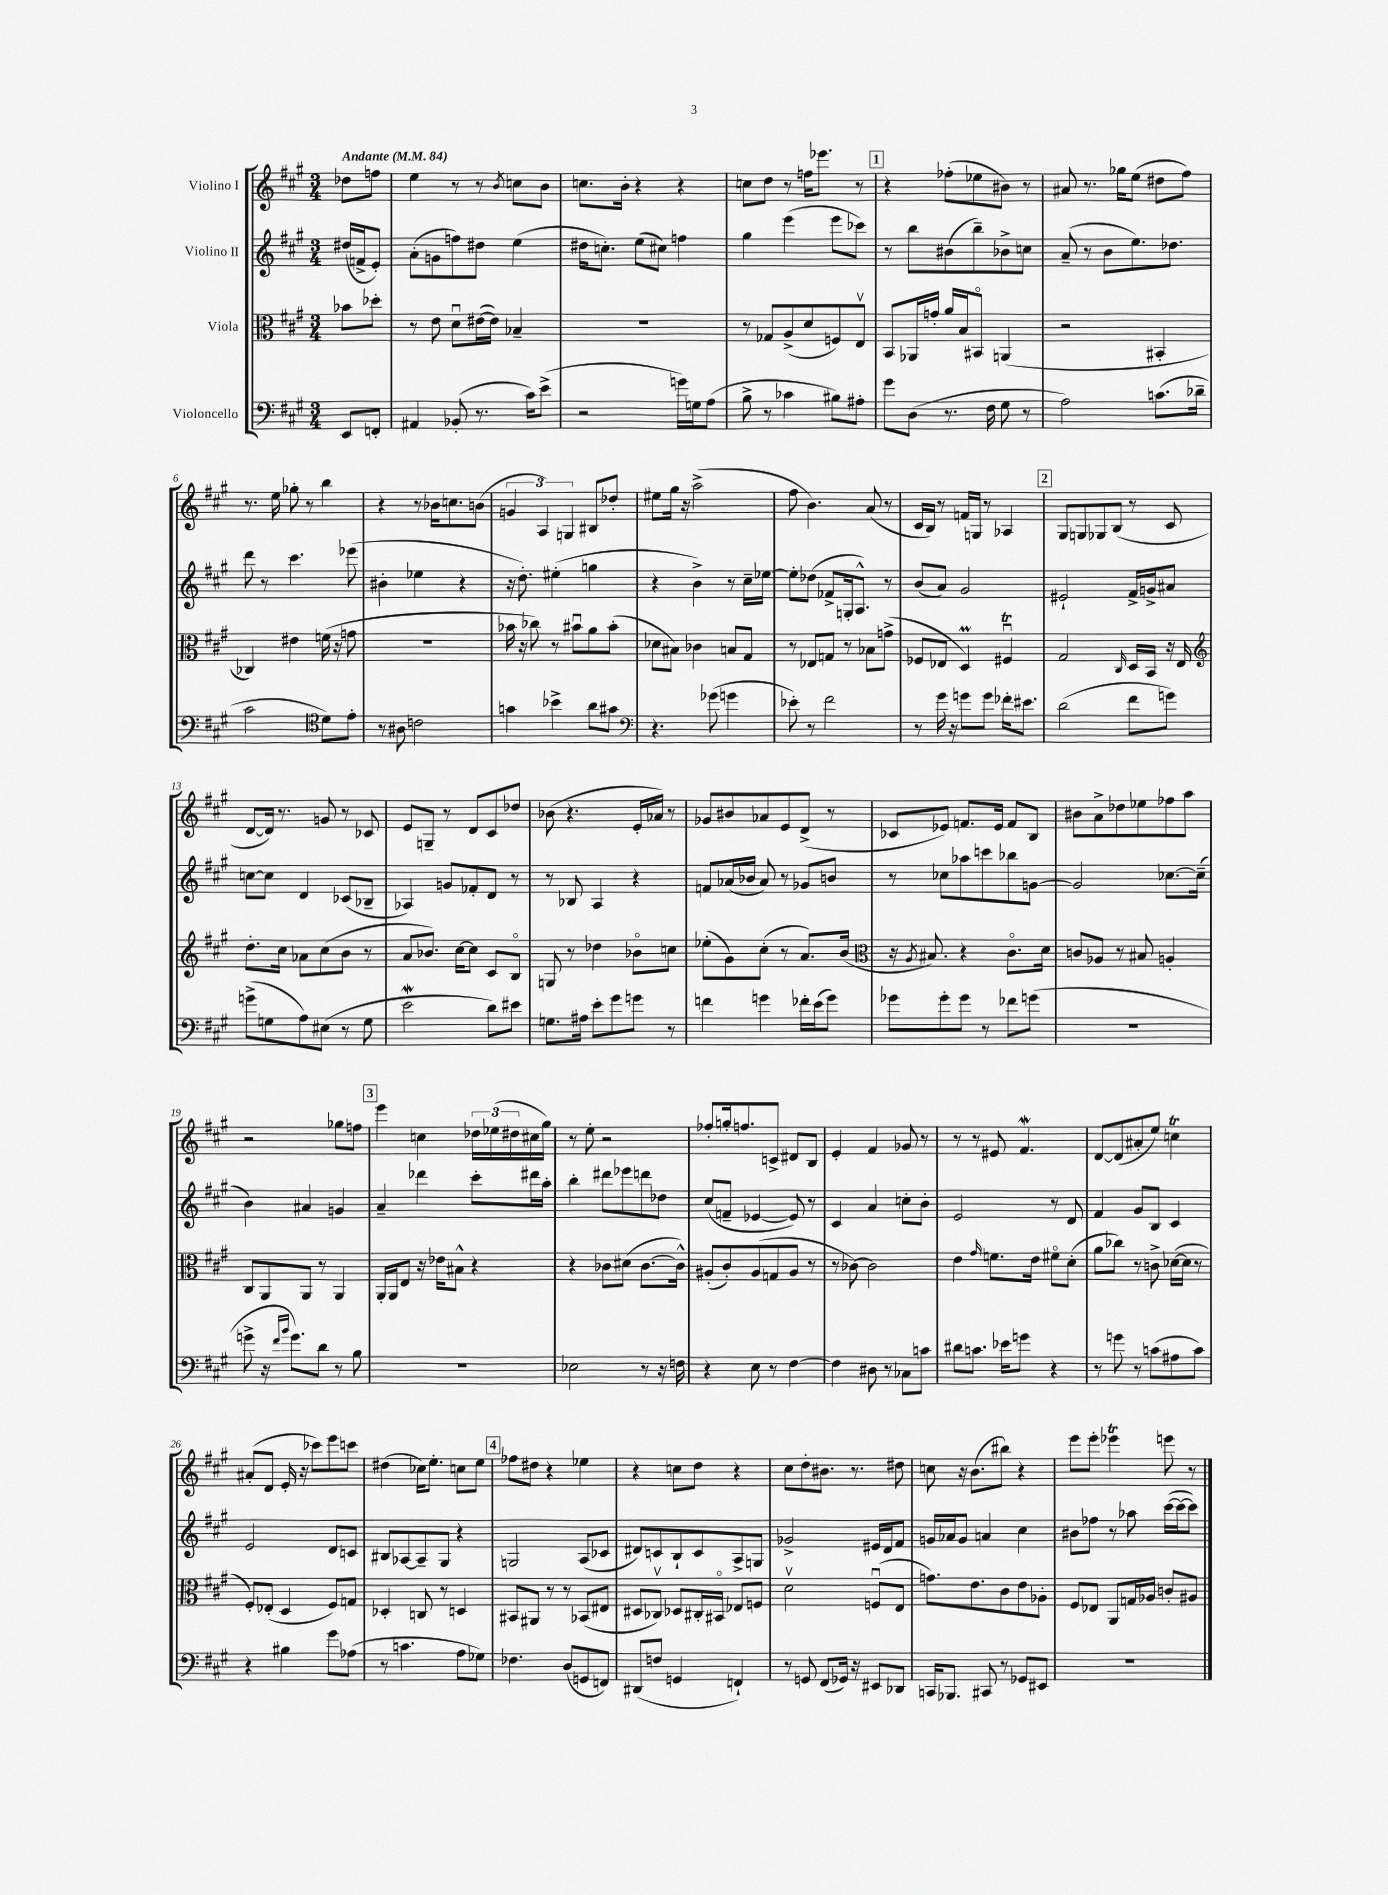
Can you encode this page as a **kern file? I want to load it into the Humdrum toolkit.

**kern	**kern	**kern	**kern
*staff4	*staff3	*staff2	*staff1
*clefF4	*clefC3	*clefG2	*clefG2
*k[f#c#g#]	*k[f#c#g#]	*k[f#c#g#]	*k[f#c#g#]
*M3/4	*M3/4	*M3/4	*M3/4
*MM84	*MM84	*MM84	*MM84
8EE	8b-	(16dd#	8dd-
.	.	16f^	.
8FF'	8dd-'	8e')	8ff
=	=	=	=
4AA#	8r	(8a'	4ee
.	8e	8g	.
(8BB-'	8du	8ff)	8r
8.r	([16e#	8dd#	8r
.	16e#])	.	.
.	.	.	8qb
.	4B-~	(4ee	8cc
16c#)	.	.	.
(8e^	.	.	8b
=	=	=	=
2r	2.r	16dd#	8.cc
.	.	8.cc')	.
.	.	.	16b'
.	.	(8ee	4r
.	.	8cc#)	.
16g)	.	4ff	4r
16G	.	.	.
(8A	.	.	.
=	=	=	=
8B^	8r	4gg#	8cc
8r	8G-	.	8dd
4c-	(8A^	(4eee	8r
.	8d	.	16ff
.	.	.	8.eee-
8B#)	8F)	8eee	.
8A#'	8Ev	8ccc-)	8r
=	=	=	=
8g#	8BB	8r	4r
(8D	16AA-	8bb	.
.	16g'	.	.
8.r	16a	(8b#	(8ff-'
.	16B	.	.
.	8BB#o	8bb~)	8ee-
16F#	.	.	.
8G#	(4AA	8b-^	8b#)
8r	.	8cc	8r
=	=	=	=
2A)	2r	(8a~	8a#
.	.	8r	8.r
.	.	8b	.
.	.	.	16gg-
.	.	8.ee)	(8ee
(8.c	4BB#'	.	8dd#
.	.	8.dd-	.
.	.	.	8ff#)
16d-~	.	.	.
=	=	=	=
2c#	4C-)	8ddd	8.r
.	.	8r	.
.	.	.	16ee
.	4e#	4.ccc#	8gg-'
.	.	.	8r
*clefC4	*	*	*
8d)	(16f	.	4bb
.	16r	.	.
8e'	8g	(8eee-	.
=	=	=	=
8r	2.r	4b#'	4r
8A#	.	.	.
2c	.	4ee-	8r
.	.	.	16b-
.	.	.	8.cc
.	.	4r	.
.	.	.	(8b
=	=	=	=
4g	16b-	16r	6g
.	16r	8.dd')	.
.	8cc-)	.	.
.	.	.	6A)
4b-^	8r	(4ee#'	.
.	.	.	6G
.	8b#u	.	.
8a	8a	4gg	8B#
8g#	(8b#'	.	8dd-'
=	=	=	=
*clefF4	*	*	*
4.r	8d-	4r	8ee#
.	8B#)	.	16gg#
.	.	.	16r
.	4c-	4b^)	(2aa^
(8g-	.	.	.
4g	8B	8r	.
.	8G#	16cc#~	.
.	.	[16ee-	.
=	=	=	=
8e-')	8r	8ee-']	8ff#
8r	8E-	(8dd-	4.b)
2f#	8G	8f-^	.
.	8r	16G'	.
.	.	8.A^^)	.
.	8B-	.	(8a
.	(8g^	8r	8r
=	=	=	=
8r	8F-	(8b	16c#
.	.	.	16B)
16g#	8E-	8a)	8r
16r	.	.	.
8g	4D)	2g#	16f
.	.	.	16G
8g	.	.	8r
16f-'	4F#u	.	4A-
8.e#	.	.	.
=	=	=	=
(2d	2G#	2e#`	8G#
.	.	.	8G
.	.	.	8G-
.	.	.	(8B
.	16qqC#	.	.
8f#	16D	16f#^	8r
.	16BB	16g^	.
8g)	16r	8a#	8c#
.	16E	.	.
=	=	=	=
*	*clefG2	*	*
(8g^	8.dd'	[8cc	[8d
8G	.	8cc]	16d])
.	16cc#	.	8.r
8A)	8a-	4d	.
(8E#	(8cc#	.	8g
8r	8b	(8c-	8r
8G	8r	8B-~	8c-
=	=	=	=
2e	8a	4A-)	8e
.	8.b-)	.	8G~
.	.	8g	8r
.	[16cc#	.	.
.	8cc#]	8f-'	8d
8d)	8c#	8d	8c#
8e#	8Bo	8r	8dd-
=	=	=	=
8.G	8G	8r	(8b-
.	8r	8B-	4.r
16A#	.	.	.
8e'	4dd-	4A	.
8g#	.	.	.
8g	8b-o	4r	16e'
.	.	.	16a-)
8r	8cc	.	8r
=	=	=	=
4f	(8ee-'	8f	8g-
.	8g#)	(16a-	8b#
.	.	16b-	.
4g	(8cc#'	8a-)	8a-
.	8r	8r	8e
16f-'	8.a)	8g-	(8d^
(16e	.	.	.
8g)	.	8b	8r
.	(16b	.	.
=	=	=	=
*	*clefC3	*	*
8g-	16r	8r	8c-
.	8qA	.	.
.	8.B#)	.	.
8g-'	.	8cc-	8e-)
8g-	4r	8aa-	8.f
8r	.	8ccc	.
.	.	.	16e-
8f-	8.c#o	8bb-	8f
(8g	.	[8g	8B
.	16d	.	.
=	=	=	=
2.r	8c	2g]	8b#
.	8A-	.	8a^
.	8r	.	8dd-
.	8B#	.	8ee-
.	4A'	[8.cc-	8ff-
.	.	.	8aa
.	.	(16cc-~]	.
=	=	=	=
8g^	8C#	4b)	2r
16r	8AA	.	.
16qqf#	.	.	.
16qqb	.	.	.
8.g)	.	.	.
.	8AA	4a#	.
8d	8r	.	.
8r	4AA	4g	8gg-
8B	.	.	8ff
=	=	=	=
2.r	16AA'	4a~	4eee
.	16AA	.	.
.	8E	.	.
.	16r	4ddd-	4cc
.	16e-	.	.
.	8B#^^	.	.
.	4r	8ccc#'	24dd-
.	.	.	(24ee-
.	.	.	24dd#
.	.	16ddd#	16cc#
.	.	16aa'	16gg#)
=	=	=	=
2E-	4r	4bb'	8r
.	.	.	8ee'
.	8c-	8ddd#	2r
.	(8d#	8eee-	.
8r	[8.c-	8ddd	.
16r	.	8dd-	.
16F	16c-^^])	.	.
=	=	=	=
4r	(8A#'	(8cc#	8ff-'
.	8c#')	8f~	16gg'
.	.	.	8.ff
8E	(8A#	[4e-	.
8r	8G	.	8c^
[4F#	8A#	8e-])	8d#
.	8r	8r	8B
=	=	=	=
4F#]	8r	4c#	4e'
.	[8c-)	.	.
8D#	2c-]	4a	4f#
8r	.	.	.
8C-	.	8cc'	8g-
8c	.	8b'	8r
=	=	=	=
8d#	4e	2e	8r
8.c	.	.	8r
.	16qqg#	.	.
.	8.f	.	8e#
16e-	.	.	.
8g	.	.	4.f#
.	16e	.	.
4r	8f#o	8r	.
.	(8d'	8d	.
=	=	=	=
8r	8a	4f#	[8d
8g	8cc-)	.	(8d]
8r	8r	8g#	8a#'
(8c	8c^	8B	8ee)
8A#	([16d-	4c#	4cc
.	16d-]	.	.
8c)	8r	.	.
=	=	=	=
4r	8F#')	2e	(8a#'
.	(8E-'	.	8d
4B#	4D	.	16e'
.	.	.	16r
.	.	.	8ccc-)
8g#	8F#)	8d	8eee
(8A-	8G	8c	8ccc
=	=	=	=
8r	4D-'	8B#	(4dd#
4.c	.	[8A-	.
.	8C	8A-~]	16cc-)
.	.	.	8.ee'
.	8r	8G#	.
8A	4D	4r	8cc
8G-)	.	.	8ee
=	=	=	=
4.F-	8BB#	2G	8ff-
.	8AA#	.	8dd#
.	8r	.	4r
(8D	8r	.	.
8GG	(8BB-	(8A	4ee-
8FF)	8E#	8c-	.
=	=	=	=
(8DD#	8D#	8d#)	4r
8F	8C-v)	8c	.
4GG	8D-	8B`	8cc
.	16C#'	8c	8dd
.	16BB#o	.	.
4FF`)	8E-	8A^	4r
.	8F	8G	.
=	=	=	=
8r	2dv	2g-^	8cc#
8GG	.	.	8dd'
(8FF#	.	.	8.b#
16GG-)	.	.	.
16r	.	.	8.r
8EE#	(8Fu	16e#	.
.	.	16d	.
8DD-	8E	8f#	8dd#
=	=	=	=
16CC	8.g)	16g	8cc
8.BBB-	.	16a-	.
.	.	8g	16r
.	8.e	.	(8.b
8CC#	.	4a	.
8r	8c#	.	8bb#)
8GG-	8e	4cc#	4r
8EE#	8A-'	.	.
=	=	=	=
2.r	8F#	8b#	8eee
.	8E-	8ff-	8eee'
.	8AA	8r	4eee-
.	16G	8aa-	.
.	16A-	.	.
.	8c'	([16ccc#	8eee
.	.	16ccc#_	.
.	8A#	8ccc#])	8r
==	==	==	==
*-	*-	*-	*-
